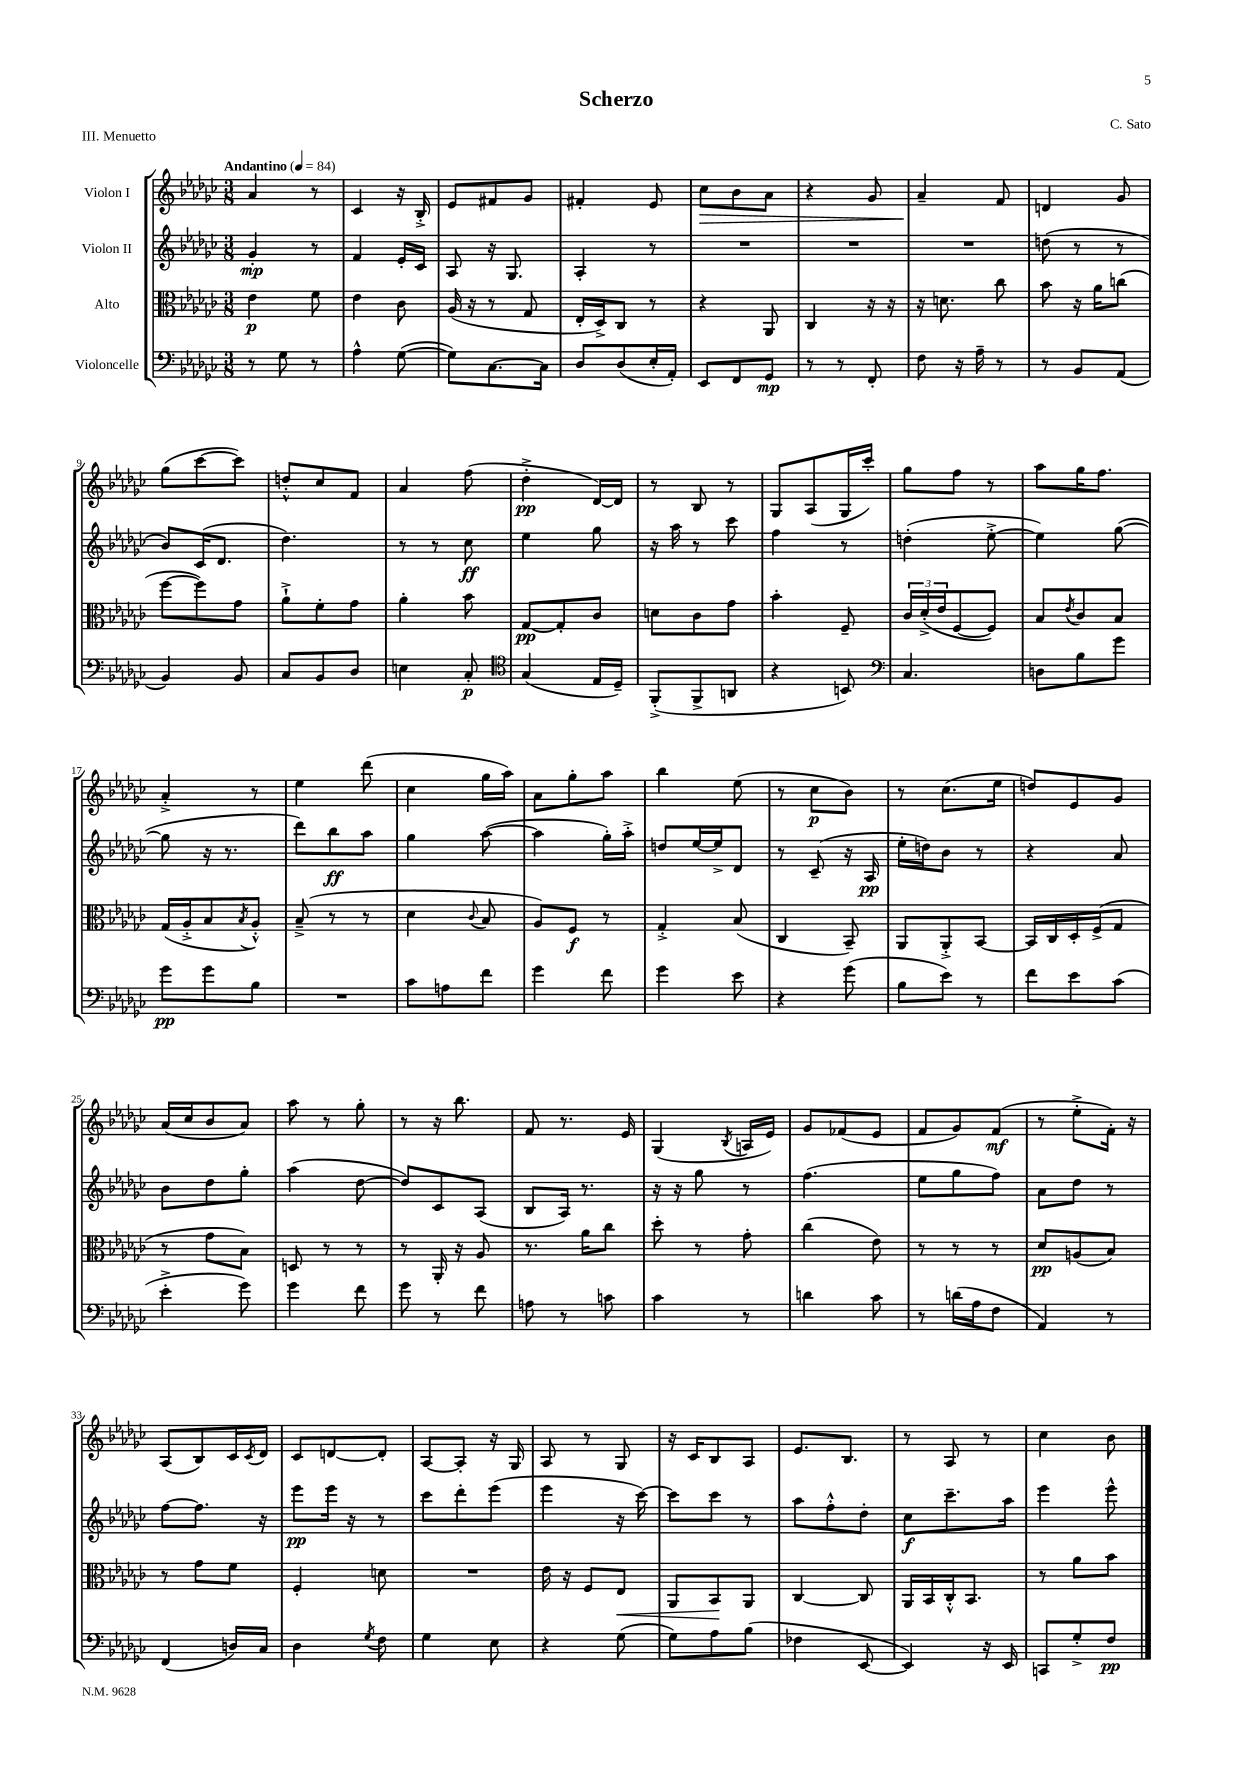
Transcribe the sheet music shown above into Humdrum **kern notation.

**kern	**kern	**kern	**kern
*staff4	*staff3	*staff2	*staff1
*clefF4	*clefC3	*clefG2	*clefG2
*k[b-e-a-d-g-c-]	*k[b-e-a-d-g-c-]	*k[b-e-a-d-g-c-]	*k[b-e-a-d-g-c-]
*M3/8	*M3/8	*M3/8	*M3/8
*MM84	*MM84	*MM84	*MM84
8r	4e-\	4g-'/	4a-/
8G-\	.	.	.
8r	8f\	8r	8r
=	=	=	=
4A-^^\	4e-\	4f/	4c-/
([8G-\	8c-\	16e-'/LL	16r
.	.	16c-/JJ	16B-'^/
=	=	=	=
8G-\]L)	(16A-/	8A-/	8e-/L
.	16r	.	.
[8.C-\	8r	16r	8f#/
.	.	8.G-/	.
.	8G-/	.	8g-/J
16C-\]Jk	.	.	.
=	=	=	=
8D-/L	16E-'/LL	4A-'/	4f#'/
.	16D-^/J)	.	.
(8D-/	8C-/J	.	.
16E-'/L	8r	8r	8e-/
16AA-'/JJ)	.	.	.
=	=	=	=
8EE-/L	4r	4.r	8cc-\L
8FF/	.	.	8b-\
8GG-/J	8AA-/	.	8a-\J
=	=	=	=
8r	4C-/	4.r	4r
8r	.	.	.
8FF'/	16r	.	8g-/
.	16r	.	.
=	=	=	=
8F\	16r	4.r	4a-~/
.	8.d\	.	.
16r	.	.	.
16A-~\	.	.	.
8r	8cc-\	.	8f/
=	=	=	=
8r	8b-\	(8dd\	4d/
8BB-/L	16r	8r	.
.	16a-\LK	.	.
(8AA-/J	(8cc\J	8r	8g-/
=	=	=	=
4BB-/)	[8ff\L	8b-/L)	(8gg-\L
.	8ff\])	(16c-/K	[8ccc-\
.	.	8.d-/J	.
8BB-/	8g-\J	.	8ccc-\]J)
=	=	=	=
8C-/L	8a-`^\L	4.dd-\)	8dd'^^/L
8BB-/	8f'\	.	8cc-/
8D-/J	8g-\J	.	8f/J
=	=	=	=
4E\	4a-'\	8r	4a-/
.	.	8r	.
8C-'/	8b-\	8cc-\	(8ff\
=	=	=	=
*clefC4	*	*	*
(4G-/	[8G-/L	4ee-\	4dd-'^\
.	8G-'/]	.	.
16E-/LL	8c-/J	8gg-\	[16d-/LL)
16D-~/JJ)	.	.	16d-/]JJ
=	=	=	=
(8FF'^/L	8d\L	16r	8r
.	.	16aa-\	.
8FF^/	8c-\	8r	8B-/
8AA/J	8g-\J	8ccc-\	8r
=	=	=	=
4r	4b-'\	4ff\	8G-/L
.	.	.	(8A-/
8BB/)	8F~/	8r	16G-/L
.	.	.	16ccc-'/JJ)
=	=	=	=
*clefF4	*	*	*
4.C-/	24c-/LL	(4dd'\	8gg-\L
.	(24d-'^/	.	.
.	24e-/J	.	.
.	[8F/	.	8ff\J
.	8F/]J)	[8ee-'^\	8r
=	=	=	=
8D\L	8B-/L	4ee-\])	8aa-\L
.	8qe-/	.	.
8B-\	8c-/	.	16gg-\K
.	.	.	8.ff\J
8g-\J	8B-/J	([8gg-\	.
=	=	=	=
8g-\L	(16G-/LL	8gg-\]	4a-'^/
.	16A-'^/J	.	.
8g-\	8B-/	16r	.
.	.	8.r	.
.	8qB-/	.	.
8B-\J	8A-'^^/J)	.	8r
=	=	=	=
4.r	(8B-~^/	8ddd-\L)	4ee-\
.	8r	8bb-\	.
.	8r	8aa-\J	(8ddd-\
=	=	=	=
8c-\L	4d-\	4gg-\	4cc-\
8A\	.	.	.
.	8qqc-/	.	.
8f\J	8B-/	([8aa-\	16gg-\LL
.	.	.	16aa-\JJ)
=	=	=	=
4g-\	8A-/L)	4aa-\]	8a-\L
.	8F/J	.	8gg-'\
8f\	8r	16gg-'\LL)	8aa-\J
.	.	16aa-'^\JJ	.
=	=	=	=
4g-\	4G-'^/	8dd/L	4bb-\
.	.	[16ee-/L	.
.	.	16ee-^/]J	.
8e-\	(8B-/	8d-/J	(8ee-\
=	=	=	=
4r	4C-/	8r	8r
.	.	(8c-~/	8cc-\L
(8g-\	8BB-~/)	16r	8b-\J)
.	.	16A-/	.
=	=	=	=
8B-\L	8AA-/L	16ee-'\LL	8r
.	.	16dd\J)	.
8e-\J)	8AA-'^/	8b-\J	(8.cc-\L
8r	[8BB-/J	8r	.
.	.	.	16ee-\Jk
=	=	=	=
8f\L	16BB-/]LL	4r	8dd/L)
.	16C-/	.	.
8e-\	16D-'/	.	8e-/
.	(16F^/J	.	.
(8c-\J	8G-/J	8a-/	8g-/J
=	=	=	=
4e-'^\	8r	8b-\L	(16a-/LL
.	.	.	16cc-/J
.	8g-\L	8dd-\	8b-/
8g-\)	8B-\J)	8gg-'\J	8a-/J)
=	=	=	=
4g-\	8D/	(4aa-\	8aa-\
.	8r	.	8r
8f\	8r	[8dd-\	8gg-'\
=	=	=	=
8g-\	8r	8dd-/]L)	8r
8r	16AA-'/	8c-/	16r
.	16r	.	8.bb-\
8f\	8A-/	(8A-/J	.
=	=	=	=
8A\	8.r	8B-/L	8f/
8r	.	16A-/Jk)	8.r
.	16a-\LK	8.r	.
8c\	8cc-\J	.	.
.	.	.	16e-/
=	=	=	=
4c-\	8dd-'\	16r	(4G-/
.	.	16r	.
.	8r	8gg-\	.
.	.	.	8qB-/
8r	8g-'\	8r	16A/LL
.	.	.	16e-/JJ)
=	=	=	=
4d\	(4cc-\	(4.ff\	8g-/L
.	.	.	(8f-/
8c-\	8e-\)	.	8e-/J
=	=	=	=
8r	8r	8ee-\L	8f/L
(16d\LL	8r	8gg-\	8g-/)
16A-\J	.	.	.
8F\J	8r	8ff\J)	(8f/J
=	=	=	=
4AA-/)	8d-/L	8a-\L	8r
.	(8A/	8dd-\J	8ee-'^\L
8r	8B-/J)	8r	16f'\Jk)
.	.	.	16r
=	=	=	=
(4FF/	8r	[8ff\L	(8A-/L
.	8g-\L	8.ff\]J	8B-/)
16D/LL)	8f\J	.	16c-/L
.	.	.	8qc-/
16C-/JJ	.	16r	16d-/JJ
=	=	=	=
4D-\	4F'/	8eee-\L	8c-/L
.	.	16eee-\Jk	[8d/
.	.	16r	.
8qG-/	.	.	.
8F\	8d\	8r	8d'/]J
=	=	=	=
4G-\	4.r	8ccc-\L	[8A-/L
.	.	8ddd-'\	8A-'/]J
8E-\	.	(8eee-\J	16r
.	.	.	16G-/
=	=	=	=
4r	16e-\	4eee-\	8A-/
.	16r	.	.
.	8F/L	.	8r
(8G-\	8E-/J	16r	8G-/
.	.	[16ccc-\)	.
=	=	=	=
8G-\L)	8AA-/L	8ccc-\]L	16r
.	.	.	16c-/LK
8A-\	8BB-/	8ccc-\J	8B-/
(8B-\J	8AA-/J	8r	8A-/J
=	=	=	=
4F-\	[4C-/	8aa-\L	8.e-/L
.	.	8ff'^^\	.
.	.	.	8.B-/J
[8EE-/	8C-/]	8dd-'\J	.
=	=	=	=
4EE-/])	16AA-/LL	8cc-\L	8r
.	16BB-/	.	.
.	16C-'^^/J	8.ccc-~\	8A-/
.	8.BB-/J	.	.
16r	.	.	8r
16EE-/	.	16aa-\Jk	.
=	=	=	=
8CC/L	8r	4eee-\	4cc-\
8G-'^/	8a-\L	.	.
8F/J	8b-\J	8eee-^^\	8b-\
==	==	==	==
*-	*-	*-	*-
